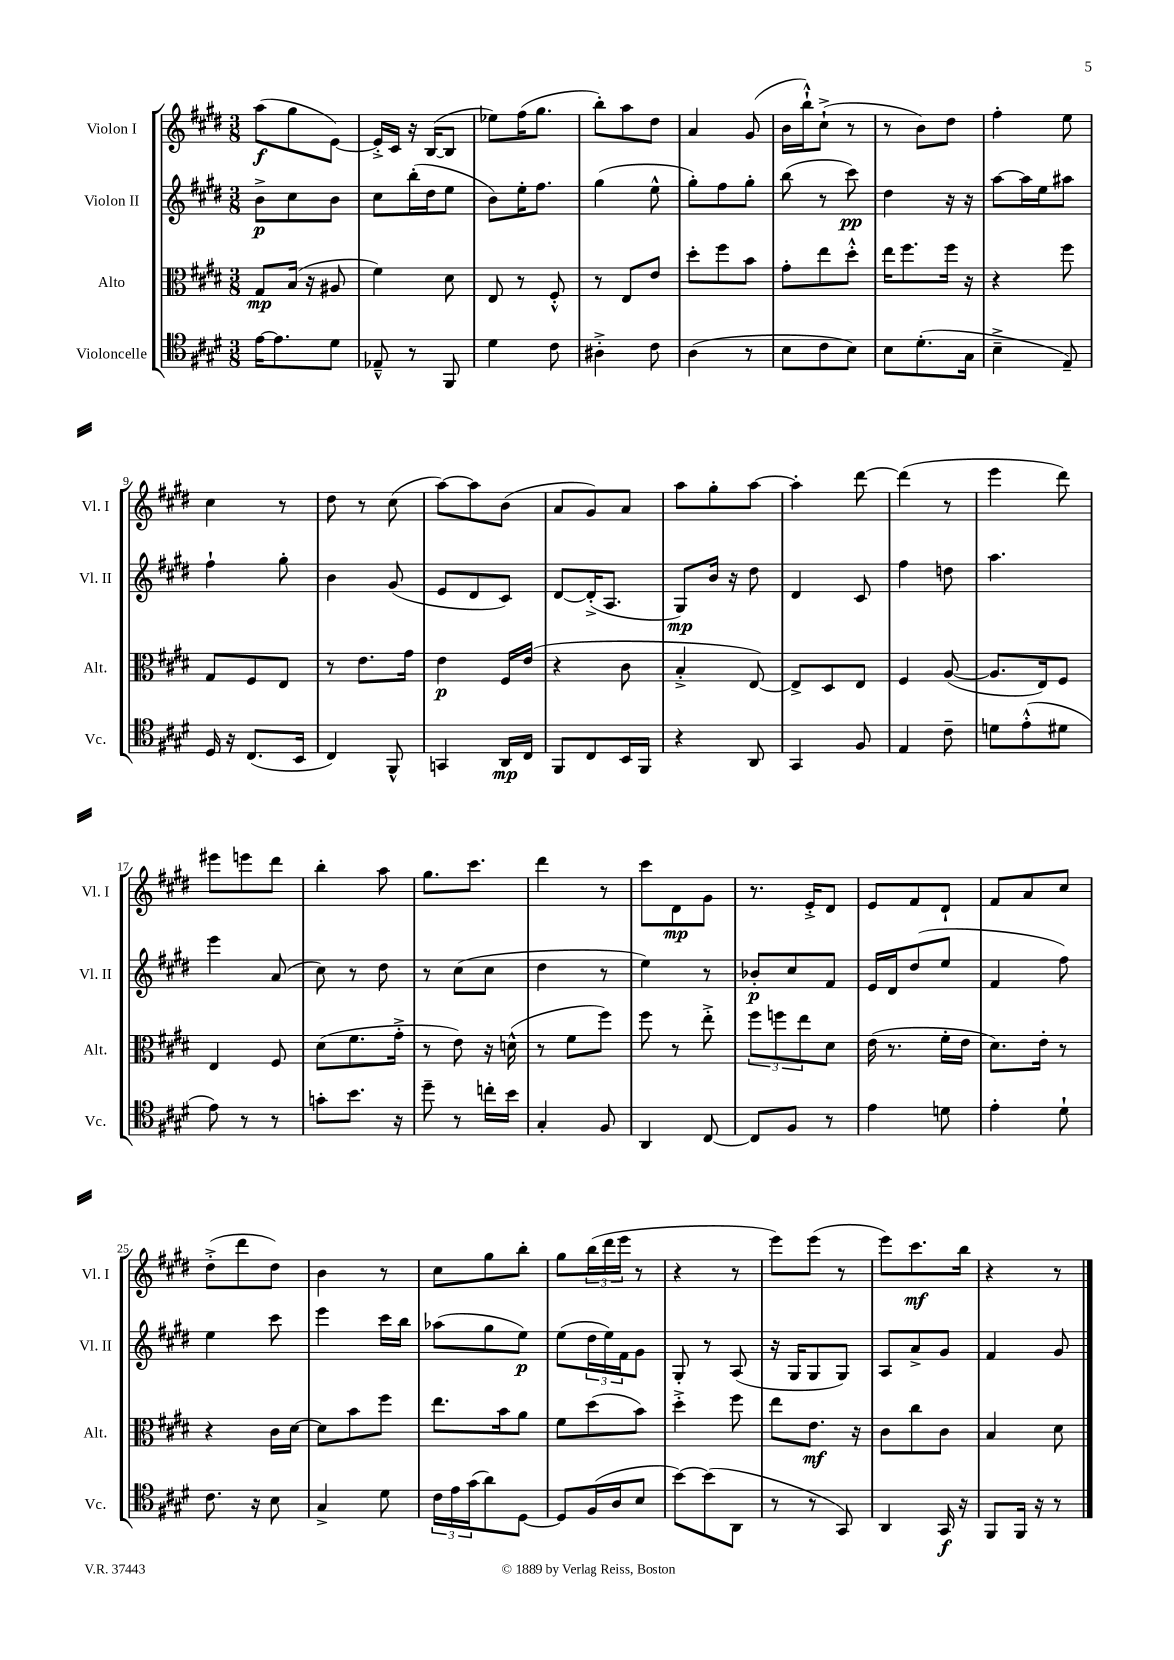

**kern	**dynam	**kern	**dynam	**kern	**dynam	**kern	**dynam
*part4	*part4	*part3	*part3	*part2	*part2	*part1	*part1
*staff4	*staff4	*staff3	*staff3	*staff2	*staff2	*staff1	*staff1
*I"Violoncelle	*	*I"Alto	*	*I"Violon II	*	*I"Violon I	*
*I'Vc.	*	*I'Alt.	*	*I'Vl. II	*	*I'Vl. I	*
*clefC4	*	*clefC3	*	*clefG2	*	*clefG2	*
*k[f#c#g#d#]	*	*k[f#c#g#d#]	*	*k[f#c#g#d#]	*	*k[f#c#g#d#]	*
*M3/8	*	*M3/8	*	*M3/8	*	*M3/8	*
=1	=1	=1	=1	=1	=1	=1	=1
[16e\KL	.	8G#/L	mp	8b^\L	p	(8aa\L	f
8.e\]	.	.	.	.	.	.	.
.	.	(16B/Jk	.	8cc#\	.	8gg#\	.
.	.	16r	.	.	.	.	.
8d#\J	.	8A#X/	.	8b\J	.	[8e\J)	.
=2	=2	=2	=2	=2	=2	=2	=2
8E-X~^^/	.	4f#\)	.	8cc#\L	.	16e'^/LL]	.
.	.	.	.	.	.	16c#/JJ	.
8r	.	.	.	(16bb'\L	.	16r	.
.	.	.	.	16dd#\J	.	([16B/KL	.
8FF#/	.	8d#\	.	8ee\J	.	8B/J]	.
=3	=3	=3	=3	=3	=3	=3	=3
4d#\	.	8E/	.	8b\L)	.	8ee-X\L)	.
.	.	8r	.	16ee'\K	.	(16ff#\K	.
.	.	.	.	8.ff#\J	.	8.gg#\J	.
8c#\	.	8F#'^^/	.	.	.	.	.
=4	=4	=4	=4	=4	=4	=4	=4
4A#X'^\	.	8r	.	(4gg#\	.	8bb'\L)	.
.	.	8E/L	.	.	.	8aa\	.
8c#\	.	8e/J	.	8ee^^\	.	8dd#\J	.
=5	=5	=5	=5	=5	=5	=5	=5
(4A\	.	8dd#'\L	.	8gg#'\L)	.	4a/	.
.	.	8ff#\	.	8ff#\	.	.	.
8r	.	8b\J	.	8gg#'\J	.	(8g#/	.
=6	=6	=6	=6	=6	=6	=6	=6
8B\L	.	8g#'\L	.	(8bb\	.	16b\LL	.
.	.	.	.	.	.	16bb`^^\J)	.
8c#\	.	8ee\	.	8r	.	(8cc#`^\J	.
8B\J)	.	8dd#'^^\J	.	8ccc#\)	pp	8r	.
=7	=7	=7	=7	=7	=7	=7	=7
8B\L	.	16ee\KL	.	4dd#\	.	8r	.
.	.	8.ff#\	.	.	.	.	.
(8.d#'\	.	.	.	.	.	8b\L)	.
.	.	16ff#\Jk	.	16r	.	8dd#\J	.
16G#\Jk	.	16r	.	16r	.	.	.
=8	=8	=8	=8	=8	=8	=8	=8
4B~^\	.	4r	.	[8aa\L	.	4ff#'\	.
.	.	.	.	16aa\L]	.	.	.
.	.	.	.	16ee\J	.	.	.
8E~/)	.	8ff#\	.	8aa#X\J	.	8ee\	.
!!LO:LB:g=z
=9	=9	=9	=9	=9	=9	=9	=9
16D#/	.	8G#/L	.	4ff#`\	.	4cc#\	.
16r	.	.	.	.	.	.	.
(8.C#/L	.	8F#/	.	.	.	.	.
.	.	8E/J	.	8gg#'\	.	8r	.
16BB/Jk	.	.	.	.	.	.	.
=10	=10	=10	=10	=10	=10	=10	=10
4C#/)	.	8r	.	4b\	.	8dd#\	.
.	.	8.e\L	.	.	.	8r	.
8FF#^^/	.	.	.	(8g#/	.	(8cc#\	.
.	.	16g#\Jk	.	.	.	.	.
=11	=11	=11	=11	=11	=11	=11	=11
4GGn/	.	4e\	p	8e/L	.	[8aa\L)	.
.	.	.	.	8d#/	.	8aa\]	.
16AA/LL	mp	16F#/LL	.	8c#/J)	.	(8b\J	.
16C#/JJ	.	(16e/JJ	.	.	.	.	.
=12	=12	=12	=12	=12	=12	=12	=12
8FF#/L	.	4r	.	[8d#/L	.	8a/L	.
8C#/	.	.	.	(16d#'^/K]	.	8g#/)	.
.	.	.	.	8.A/J	.	.	.
16BB/L	.	8c#\	.	.	.	8a/J	.
16FF#/JJ	.	.	.	.	.	.	.
=13	=13	=13	=13	=13	=13	=13	=13
4r	.	4B'^/	.	8G#/L)	mp	8aa\L	.
.	.	.	.	16b/Jk	.	8gg#'\	.
.	.	.	.	16r	.	.	.
8AA/	.	[8E/)	.	8dd#\	.	[8aa\J	.
=14	=14	=14	=14	=14	=14	=14	=14
4GG#/	.	8E^/L]	.	4d#/	.	4aa'\]	.
.	.	8D#/	.	.	.	.	.
8F#/	.	8E/J	.	8c#/	.	[8ddd#\	.
=15	=15	=15	=15	=15	=15	=15	=15
4E/	.	4F#/	.	4ff#\	.	(4ddd#\]	.
8c#~\	.	([8A/	.	8ddn\	.	8r	.
=16	=16	=16	=16	=16	=16	=16	=16
8dn\L	.	8.A/L]	.	4.aa\	.	4eee\	.
(8e'^^\	.	.	.	.	.	.	.
.	.	16E/k)	.	.	.	.	.
8d#X\J	.	8F#/J	.	.	.	8ddd#\)	.
!!LO:LB:g=z
=17	=17	=17	=17	=17	=17	=17	=17
8e\)	.	4E/	.	4eee\	.	8eee#X\L	.
8r	.	.	.	.	.	8eeen\	.
8r	.	8F#/	.	(8a/	.	8ddd#\J	.
=18	=18	=18	=18	=18	=18	=18	=18
8gn'\L	.	(8d#\L	.	8cc#\)	.	4bb'\	.
8.b\J	.	8.f#\	.	8r	.	.	.
.	.	.	.	8dd#\	.	8aa\	.
16r	.	16g#'^\Jk	.	.	.	.	.
=19	=19	=19	=19	=19	=19	=19	=19
8dd#~\	.	8r	.	8r	.	8.gg#\L	.
8r	.	8e\)	.	(8cc#\L	.	.	.
.	.	.	.	.	.	8.ccc#\J	.
16ccn'\LL	.	16r	.	8cc#\J	.	.	.
16b\JJ	.	(16dn^^\	.	.	.	.	.
=20	=20	=20	=20	=20	=20	=20	=20
4G#'/	.	8r	.	4dd#\	.	4ddd#\	.
.	.	8f#\L	.	.	.	.	.
8F#/	.	8ff#\J)	.	8r	.	8r	.
=21	=21	=21	=21	=21	=21	=21	=21
4AA/	.	8ff#\	.	4ee\)	.	8ccc#\L	.
.	.	8r	.	.	.	8d#\	mp
[8C#/	.	8ee'^\	.	8r	.	8g#\J	.
=22	=22	=22	=22	=22	=22	=22	=22
8C#/L]	.	12ff#\L	.	8b-X'/L	p	8.r	.
.	.	12ffn\	.	.	.	.	.
8F#/J	.	.	.	8cc#/	.	.	.
.	.	12ee\	.	.	.	.	.
.	.	.	.	.	.	16e'^/KL	.
8r	.	8d#\J	.	8f#/J	.	8d#/J	.
=23	=23	=23	=23	=23	=23	=23	=23
4e\	.	(16e\	.	16e/LL	.	8e/L	.
.	.	8.r	.	16d#/J	.	.	.
.	.	.	.	(8dd#/	.	8f#/	.
8dn\	.	16f#'\LL	.	8ee/J	.	8d#`/J	.
.	.	16e\JJ	.	.	.	.	.
=24	=24	=24	=24	=24	=24	=24	=24
4e'\	.	8.d#\L)	.	4f#/	.	8f#/L	.
.	.	.	.	.	.	8a/	.
.	.	16e'\Jk	.	.	.	.	.
8d#`\	.	8r	.	8ff#\)	.	8cc#/J	.
!!LO:LB:g=z
=25	=25	=25	=25	=25	=25	=25	=25
8.c#\	.	4r	.	4ee\	.	(8dd#'^\L	.
.	.	.	.	.	.	8ddd#\	.
16r	.	.	.	.	.	.	.
8B\	.	16c#\LL	.	8ccc#\	.	8dd#\J)	.
.	.	[16d#\JJ	.	.	.	.	.
=26	=26	=26	=26	=26	=26	=26	=26
4G#^/	.	8d#\L]	.	4eee\	.	4b\	.
.	.	8b\	.	.	.	.	.
8d#\	.	8ff#\J	.	16ccc#\LL	.	8r	.
.	.	.	.	16bb\JJ	.	.	.
=27	=27	=27	=27	=27	=27	=27	=27
24c#\LL	.	8.ee\L	.	(8aa-X\L	.	8cc#\L	.
24e\	.	.	.	.	.	.	.
(24g#\J	.	.	.	.	.	.	.
8a\)	.	.	.	8gg#\	.	8gg#\	.
.	.	16b\k	.	.	.	.	.
[8D#\J	.	8a\J	.	8ee\J)	p	8bb'\J	.
=28	=28	=28	=28	=28	=28	=28	=28
8D#/L]	.	8f#\L	.	(8ee\L	.	8gg#\L	.
(16F#/L	.	(8dd#\	.	24dd#\L	.	(24bb\L	.
.	.	.	.	24ee\)	.	24ddd#\	.
16A/J	.	.	.	.	.	.	.
.	.	.	.	24f#\J	.	24eee\JJ	.
8B/J	.	8b\J)	.	8g#\J	.	8r	.
=29	=29	=29	=29	=29	=29	=29	=29
[8b\L)	.	4dd#'^\	.	8G#'/	.	4r	.
(8b\]	.	.	.	8r	.	.	.
8AA\J	.	8ff#\	.	(8A/	.	8r	.
=30	=30	=30	=30	=30	=30	=30	=30
8r	.	8ee\L	.	16r	.	8eee\L)	.
.	.	.	.	16G#/KL	.	.	.
8r	.	8.e\J	mf	8G#/	.	(8eee\J	.
8GG#/)	.	.	.	8G#/J)	.	8r	.
.	.	16r	.	.	.	.	.
=31	=31	=31	=31	=31	=31	=31	=31
4AA/	.	8c#\L	.	8A/L	.	8eee\L)	.
.	.	8cc#\	.	8a^/	.	8.ccc#\	mf
16GG#/	f	8c#\J	.	8g#/J	.	.	.
16r	.	.	.	.	.	16bb\Jk	.
=32	=32	=32	=32	=32	=32	=32	=32
8FF#/L	.	4B/	.	4f#/	.	4r	.
16FF#/Jk	.	.	.	.	.	.	.
16r	.	.	.	.	.	.	.
8r	.	8d#\	.	8g#/	.	8r	.
==	==	==	==	==	==	==	==
*-	*-	*-	*-	*-	*-	*-	*-
